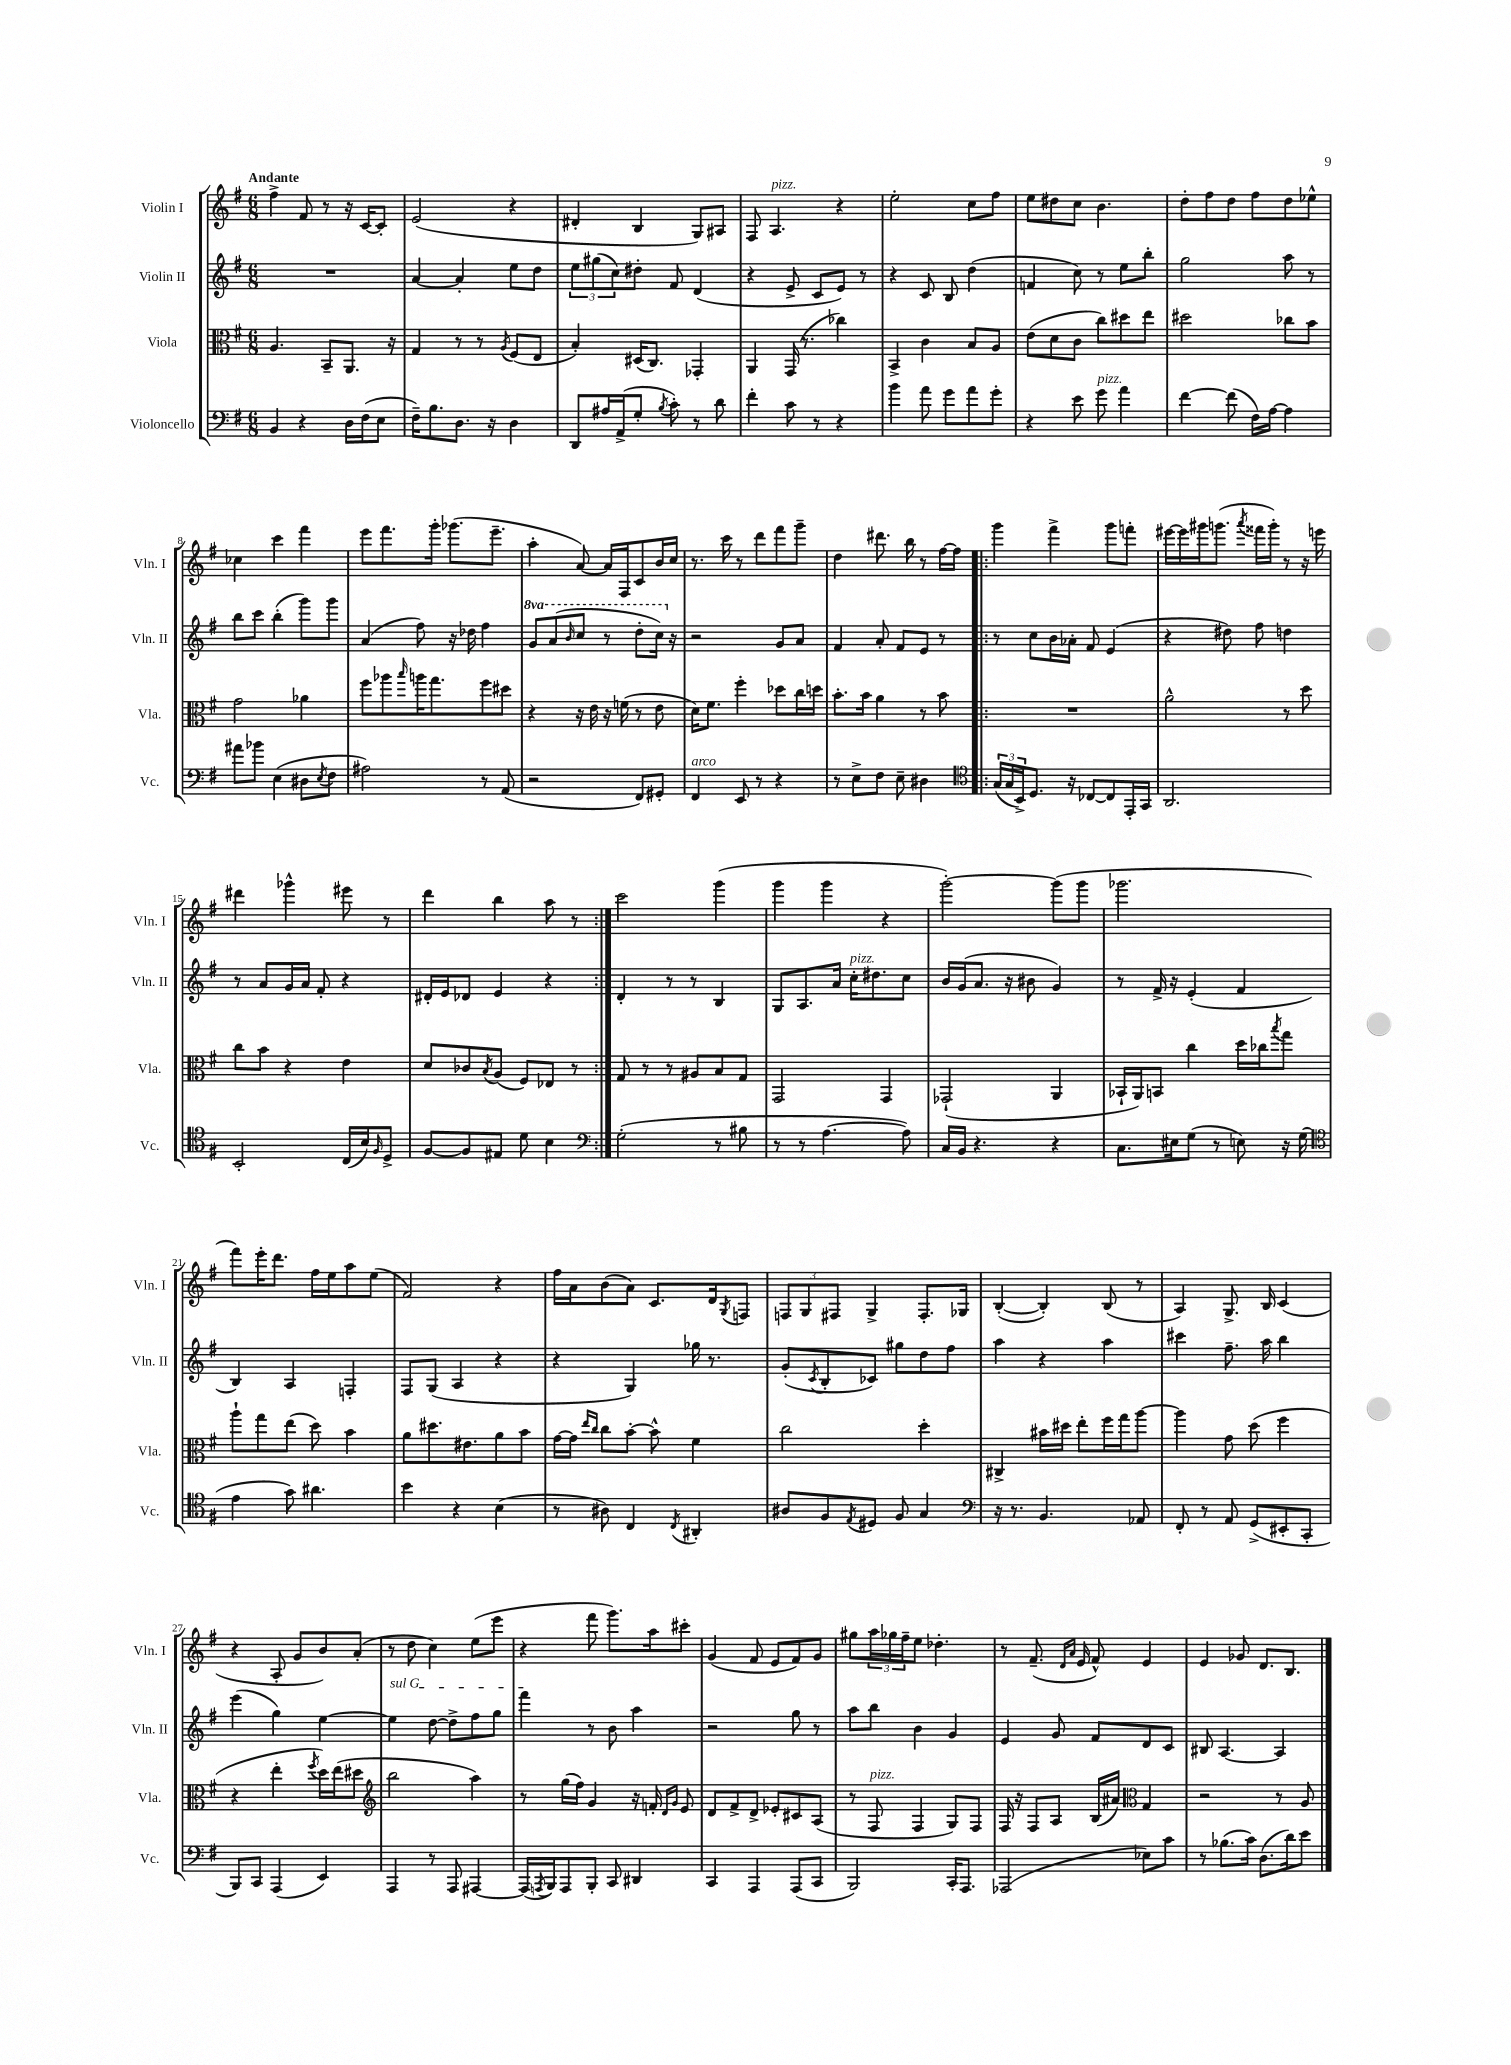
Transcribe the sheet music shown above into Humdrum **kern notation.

**kern	**kern	**kern	**kern
*staff4	*staff3	*staff2	*staff1
*clefF4	*clefC3	*clefG2	*clefG2
*k[f#]	*k[f#]	*k[f#]	*k[f#]
*M6/8	*M6/8	*M6/8	*M6/8
4BB	4.A	2.r	4ff#^
4r	.	.	8f#
.	8BB~	.	8r
16D	8.AA	.	16r
(16F#	.	.	[16c
8E	.	.	8c']
.	16r	.	.
=	=	=	=
16F#~)	4G	[4a	(2e
8.B	.	.	.
8.D	8r	4a']	.
.	8r	.	.
16r	.	.	.
.	8qA	.	.
4D	(8F#	8ee	4r
.	8E	8dd	.
=	=	=	=
8DD	4B')	12ee	4d#'
.	.	(12gg#	.
16A#	.	.	.
.	.	12cc)	.
(16AA^	.	.	.
8G'	(16D#	8dd#'	4B
.	8.C)	.	.
8qB	.	.	.
8c')	.	8f#	.
8r	4GG-'	(4d	8G)
8d	.	.	8A#
=	=	=	=
4f#'	4AA	4r	8F#
.	.	.	4.A
8c	(16GG	8e^	.
.	8.r	.	.
8r	.	8c	.
4r	4cc-)	8e)	4r
.	.	8r	.
=	=	=	=
4b	4BB^	4r	2ee'
8a	4c	8c	.
8g	.	8B	.
8a	8B	(4dd	8cc
8g'	8A	.	8ff#
=	=	=	=
4r	(8e	4f	8ee
.	8d	.	8dd#
8e	8c	8cc)	8cc
8g	8cc)	8r	4.b
4a	8dd#	8ee	.
.	8ee	8bb'	.
=	=	=	=
[4f#	2dd#	2gg	8dd'
.	.	.	8ff#
(8f#]	.	.	8dd
16F#)	.	.	8ff#
[16A	.	.	.
4A]	8cc-	8aa	8dd
.	8b	8r	8ee-^^
=	=	=	=
8a#	2g	8bb	4cc-
8b-	.	8ccc	.
(4E	.	(4bb'	4ccc
8D#	4a-	8ggg)	4fff#
8qE	.	.	.
8F#	.	8ggg	.
=	=	=	=
2A#)	8ff#	(4a	8eee
.	8aa-	.	8.fff#
.	16qqbb	.	.
.	16aa	8ff#)	.
.	8.gg	.	16ggg'
.	.	16r	(8.ggg-
.	.	16dd-	.
8r	8ff#	4ff#	.
.	.	.	8.eee~
(8AA	8dd#	.	.
=	=	=	=
2r	4r	8gg	4aa'
.	.	(8aa	.
.	.	16qqbb	.
.	16r	8ccc	[8a)
.	16e	.	.
.	16r	8r	16a]
.	(16f	.	16F#
8FF#)	8r	8ddd'	8c
8GG#'	8e	16ccc)	16b
.	.	16r	16cc
=	=	=	=
4FF#	16d)	2r	8.r
.	8.f#	.	.
.	.	.	16ccc
8EE	4ff#'	.	8r
8r	.	.	8ddd
4r	8dd-	8g	8fff#
.	16cc	8a	8ggg~
.	16dd	.	.
=	=	=	=
8r	8.b'	4f#	4dd
8E^	.	.	.
.	16b	.	.
8F#	4a	8a'	8.ddd#
8E~	.	8f#	.
.	.	.	16bb
4D#	8r	8e	8r
.	8b	8r	[16ff#
.	.	.	16ff#]
=!|:	=!|:	=!|:	=!|:
*clefC4	*	*	*
(24G	2.r	8r	4ggg
24G	.	.	.
24BB^)	.	.	.
8.D	.	8cc	.
.	.	16b	4fff#^
16r	.	16a-'	.
[8C-	.	8f#	.
8C-]	.	(4e	8ggg
16EE'	.	.	8fff'
16GG	.	.	.
=	=	=	=
2.AA	2a^^	4r	[16eee#
.	.	.	16eee#]
.	.	.	16ggg#
.	.	.	(8.ggg
.	.	8dd#)	.
.	.	.	8qaaa
.	.	8ff#	16fff##
.	.	.	16ggg')
.	8r	4dd	8r
.	8dd	.	16r
.	.	.	16eee
=	=	=	=
2BB'	8cc	8r	4ddd#
.	8b	8a	.
.	4r	16g	4ggg-^^
.	.	16a	.
.	.	8f#'	.
(16C	4e	4r	8eee#
16B)	.	.	.
16qqF#	.	.	.
8D^	.	.	8r
=	=	=	=
[8F#	8d	16d#'	4ddd
.	.	16e	.
8F#]	8c-	8d-	.
.	8qB	.	.
8E#	(8A	4e	4bb
8d	8F#)	.	.
4B	8E-	4r	8aa
.	8r	.	8r
=:|!	=:|!	=:|!	=:|!
*clefF4	*	*	*
(2G'	8G	4d'	2ccc
.	8r	.	.
.	8r	8r	.
.	8A#	8r	.
8r	8B	4B	(4ggg
8B#	8G	.	.
=	=	=	=
8r	2GG	8G	4ggg
8r	.	8.A	.
[4.A	.	.	4ggg
.	.	16a	.
.	.	16cc'	.
.	.	8.dd#	.
.	4GG	.	4r
8A])	.	8cc	.
=	=	=	=
16C	(2GG-`	16b	[2ggg')
16BB	.	(16g	.
4.r	.	8.a	.
.	.	16r	.
.	.	8b#	.
4r	4AA	4g)	(8ggg]
.	.	.	8ggg
=	=	=	=
8.C	16BB-`	8r	2.ggg-
.	16AA)	.	.
.	8BB	16f#^	.
16E#	.	16r	.
(8G	4cc	(4e'	.
8r	.	.	.
8E)	16dd	4f#	.
.	16cc-	.	.
.	8qbb	.	.
16r	8gg	.	.
(16G	.	.	.
=	=	=	=
*clefC4	*	*	*
4e	8aa`	4B)	8fff#)
.	8gg	.	16eee'
.	.	.	8.ddd
8g)	(8ee	4A	.
4.a#	8dd)	.	16ff#
.	.	.	16ee
.	4b	4F'	8aa
.	.	.	(8ee
=	=	=	=
4b	8a	8F#	2f#)
.	8.dd#	(8G	.
4r	.	4A	.
.	8.e#	.	.
(4B	8a	4r	4r
.	8b	.	.
=	=	=	=
8r	[16g	4r	16ff#
.	16g]	.	16a
.	16qqee	.	.
.	16qqcc	.	.
8A#)	8cc	.	(8b
4C	[8b'	4G)	8a)
.	8b^^]	.	8.c
8qC	.	.	.
4AA#'	4f#	16gg-	.
.	.	8.r	16d
.	.	.	8qG
.	.	.	8F
=	=	=	=
8A#	2cc	(8g'	12F
.	.	.	12G
.	.	8qc	.
8F#	.	8B'	.
.	.	.	12F#
8qE	.	.	.
8D#	.	8c-)	4G^
8F#	.	8gg#	.
4G	4dd'	8dd	8.F#'
.	.	8ff#	.
.	.	.	16G-
=	=	=	=
*clefF4	*	*	*
16r	4C#^	4aa	([4B'
8.r	.	.	.
4.BB	16b#	4r	4B'])
.	16dd#	.	.
.	8ee'	.	.
.	16ff#	4aa	(8B
.	16gg	.	.
8AA-	[8aa	.	8r
=	=	=	=
8FF#'	4aa]	4ccc#	4A)
8r	.	.	.
8AA	8g	8.ff#~	8.G^
(8GG^	(8dd	.	.
.	.	16aa	16B
8EE#'	4ff#	4bb	(4c
8CC'	.	.	.
=	=	=	=
8BBB)	4r	(4eee	4r
8CC	.	.	.
(4AAA	4ee'	4gg)	8A'
.	.	.	8g
.	8qff#	.	.
4EE)	16dd)	[4ee	8b)
.	(16ee	.	.
.	8dd#	.	(8a'
=	=	=	=
*	*clefG2	*	*
4AAA	2bb	4ee]	8r
.	.	.	8dd
8r	.	[8dd	4cc)
8AAA	.	8dd^]	.
[4AAA#	4aa)	8ff#	(8ee
.	.	8gg	8eee
=	=	=	=
(16AAA#]	8r	4fff#	4r
8qAAA	.	.	.
16BBB)	.	.	.
8AAA	(16gg	.	.
.	16ff#)	.	.
8BBB'	4g	8r	8fff#
8CC	.	8b	8.ggg)
4DD#	16r	4aa	.
.	16f'	.	16aa
.	16qqd	.	.
.	16qqg	.	.
.	8e	.	8ccc#'
=	=	=	=
4CC	8d	2r	(4g
.	8f#^	.	.
4AAA	8d^	.	8f#
.	8e-'	.	8e
(8AAA	8c#	8gg	8f#)
8CC	(8A	8r	8g
=	=	=	=
2BBB)	8r	8aa	8gg#
.	8F#	8bb	24aa
.	.	.	24gg-
.	.	.	24ff#~
.	4F#	4b	8ee
.	.	.	4.dd-'
16CC'	8G)	4g	.
8.AAA	.	.	.
.	8F#	.	.
=	=	=	=
(2AAA-	16F#	4e	8r
.	16r	.	.
.	8F#	.	(8.f#~
.	8A	8g	.
.	.	.	16qqd
.	.	.	16qqa
.	.	.	16e
.	(16B	8f#	8f#^^)
.	16a#)	.	.
*	*clefC3	*	*
8E-)	4G	8d	4e
8c	.	8c	.
=	=	=	=
8r	2r	8B#	4e
(8.B-	.	[4.A	.
.	.	.	8g-
16c)	.	.	.
(8.D	.	.	8.d
.	8r	4A]	.
16d)	.	.	8.B
8e	8A	.	.
==	==	==	==
*-	*-	*-	*-
